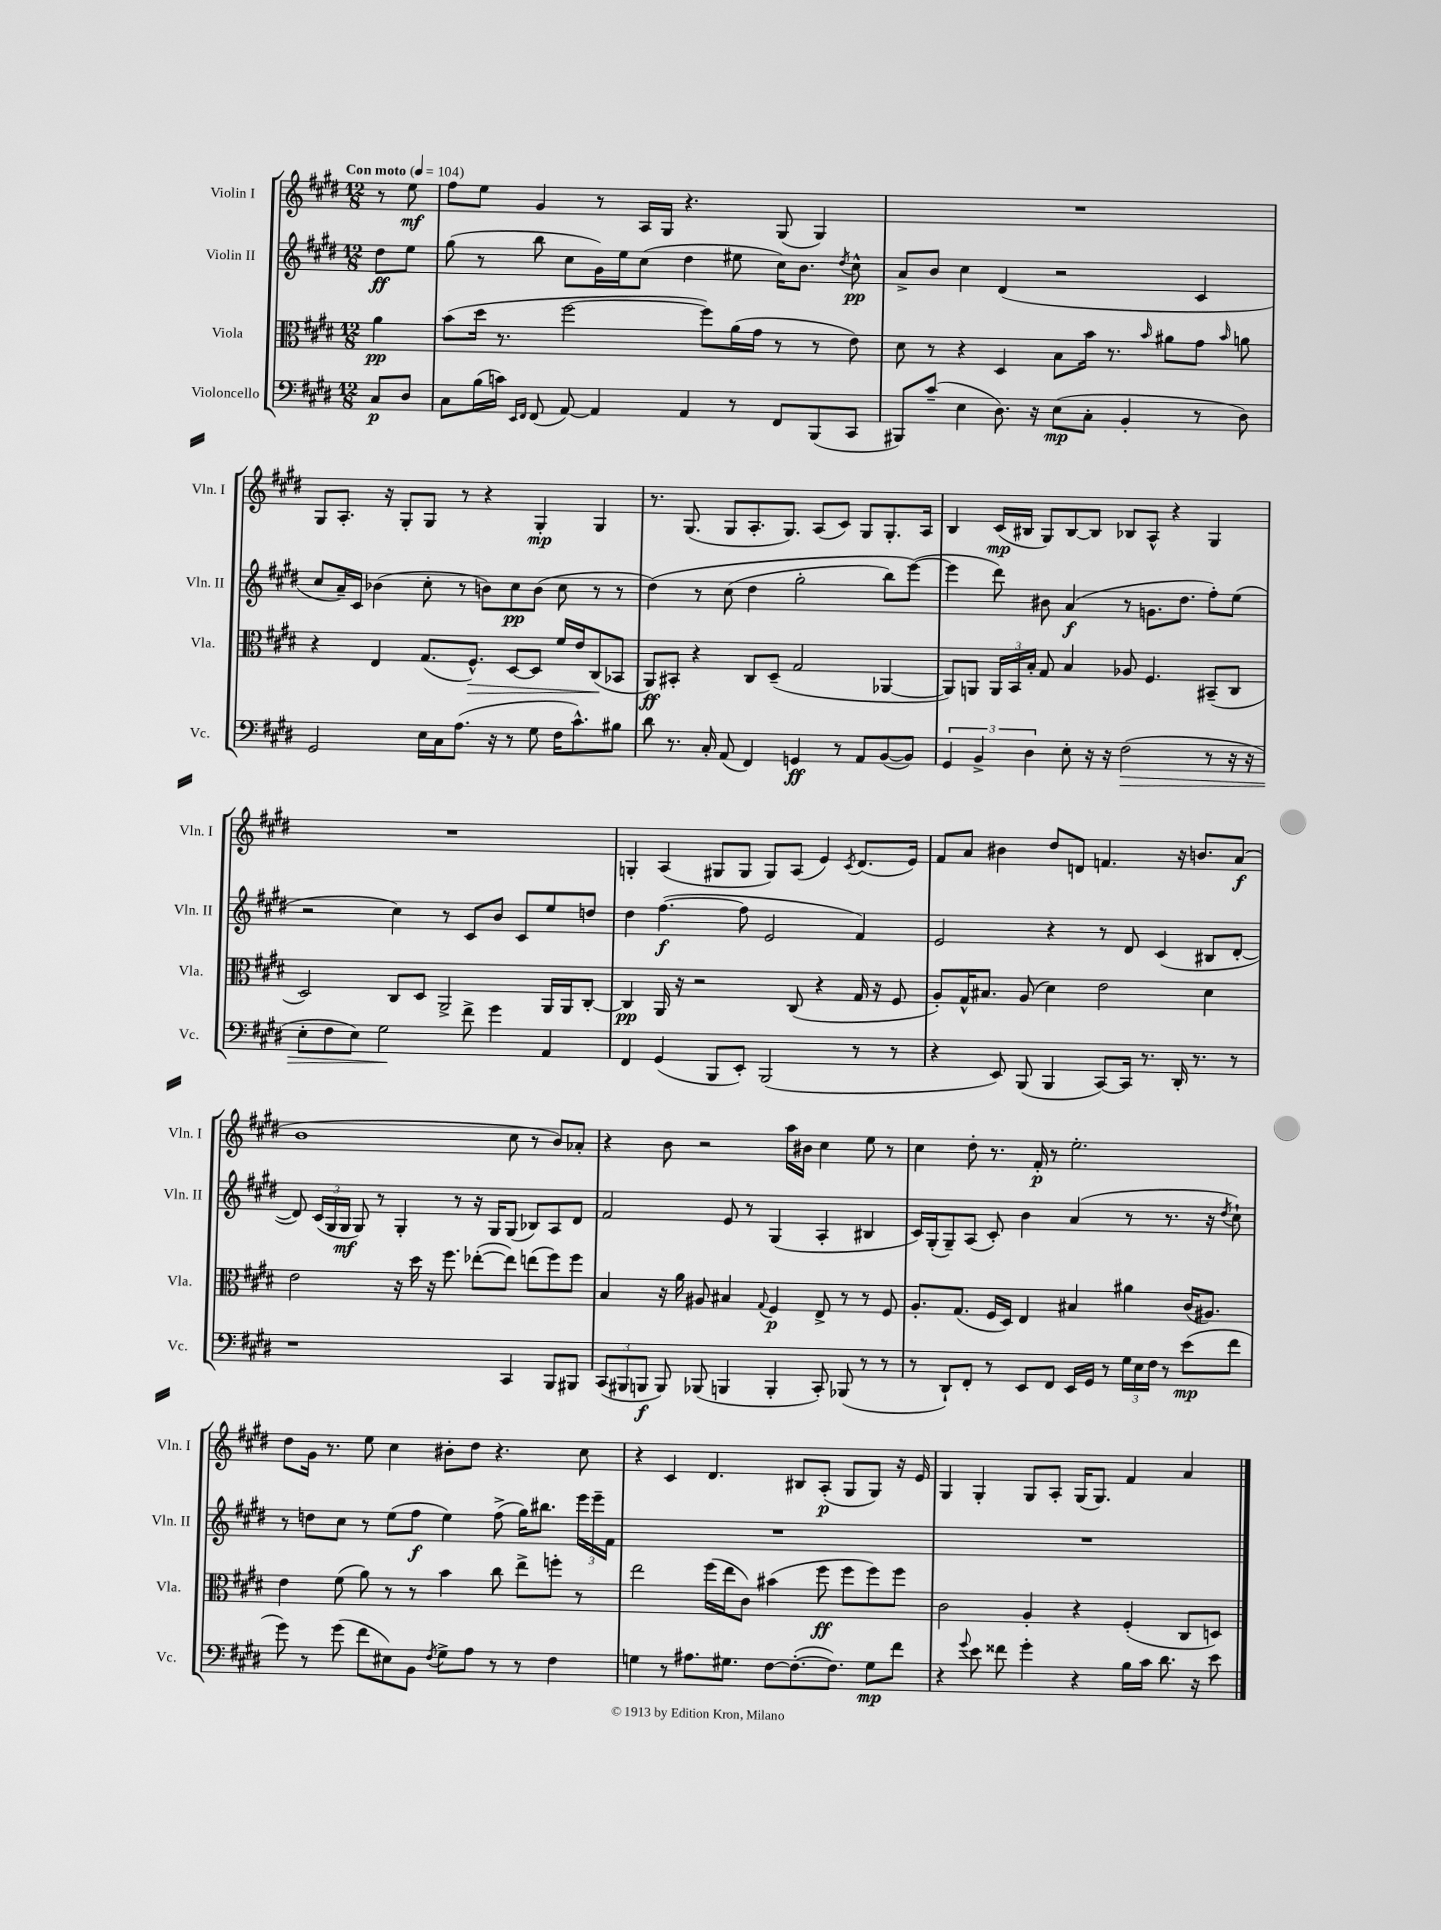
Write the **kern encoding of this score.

**kern	**kern	**kern	**kern
*staff4	*staff3	*staff2	*staff1
*clefF4	*clefC3	*clefG2	*clefG2
*k[f#c#g#d#]	*k[f#c#g#d#]	*k[f#c#g#d#]	*k[f#c#g#d#]
*M12/8	*M12/8	*M12/8	*M12/8
*MM104	*MM104	*MM104	*MM104
8C#	4a	8dd#	8r
8D#	.	8ee	8ee
=	=	=	=
8C#	(8b	(8gg#	8ff#
(16B	16dd#	8r	8ee
16c)	8.r	.	.
16qqEE	.	.	.
16qqFF#	.	.	.
(8FF#	.	8bb	4g#
[8AA)	[2ff#	8cc#	.
4AA]	.	16g#)	8r
.	.	16ee	.
.	.	(8cc#	16A
.	.	.	16G#
4AA	.	4dd#	4.r
.	8ff#])	.	.
8r	(16a	8ee#	.
.	16g#	.	.
8FF#	8r	16cc#)	(8G#
.	.	8.b	.
(8BBB	8r	.	4G#)
.	.	8qdd#	.
8CC#	8e)	8cc#^^	.
=	=	=	=
8BBB#)	8d#	8a^	1.r
(8c#~	8r	8b	.
4E	4r	4cc#	.
8.D#)	4D#	(4d#	.
16r	.	.	.
(8E	8B	2r	.
8C#'	16b	.	.
.	8.r	.	.
4BB'	.	.	.
.	16qqb	.	.
.	8a#	.	.
8r	8g#	4c#	.
.	16qqb	.	.
8D#)	8a	.	.
=	=	=	=
2GG#	4r	8cc#	8G#
.	.	16a~)	8.A'
.	.	16c#	.
.	4E	(4b-	.
.	.	.	16r
.	.	.	8G#'
16E	(8.G#	8cc#'	8G#
16C#	.	.	.
(8.A	.	8r	8r
.	8.F#^^)	.	.
.	.	8b)	4r
16r	.	.	.
8r	[8D#	8cc#	.
8G#	8D#]	(8b	4G#'
16F#	16f#	8cc#	.
8.c#^^)	16e	.	.
.	(8C#	8r	4G#
8B#	8BB-	8r	.
=	=	=	=
8d#	8AA)	&(4dd#)	8.r
8.r	8BB#'	.	.
.	.	.	(8.G#
.	4r	8r	.
16C#'	.	.	.
(8AA	.	(8cc#	8G#
4FF#)	8C#	4dd#	8.A'
.	(8D#~	.	.
.	.	.	8.G#)
4GG	2G#	2gg#'	.
.	.	.	(8A
8r	.	.	8c#)
8AA	.	.	8G#
([8BB	[4AA-	8bb)	8.G#'
8BB])	.	([8eee&)	.
.	.	.	16A
=	=	=	=
6GG#	8AA-])	4eee]	4B
.	8AA	.	.
6BB^	.	.	.
.	24AA	8ddd#)	(16c#
.	24BB	.	.
.	.	.	16B#
6D#	24B'	.	.
.	8G#	8b#	8G#)
8E'	4B	(4a	[8B#
16r	.	.	8B#]
16r	.	.	.
(2F#	8A-	8r	8B-
.	4.F#	8.g	8A^^
.	.	.	4r
.	.	8.dd#	.
8r	(8BB#~	8ff#')	4G#
16r	8C#	(8ee	.
16r	.	.	.
=	=	=	=
8E'	2D#)	2r	1.r
8F#	.	.	.
8E)	.	.	.
2G#	.	.	.
.	8C#	4cc#)	.
.	8D#	.	.
.	2AA^	8r	.
8f#^	.	8c#	.
4g#	.	8b	.
.	.	8c#	.
4AA	16AA	8ee	.
.	16AA	.	.
.	[8C#'	8dd	.
=	=	=	=
4FF#	4C#]	4dd#	4G'
(4GG#	16AA	([4.ff#	(4A
.	16r	.	.
.	2r	.	.
8BBB	.	.	8G#
8EE')	.	8ff#]	8G#
(2BBB	.	2e	8G#)
.	(8C#	.	(8A
.	4r	.	4e)
.	.	.	8qc#
8r	16G#	4f#)	(8.d#
.	16r	.	.
8r	8F#	.	.
.	.	.	16e)
=	=	=	=
4r	8A')	2e	8f#
.	16G#^^	.	8a
.	8.B#	.	.
8EE)	.	.	4b#
(8BBB	(8A	.	.
4BBB	4d#)	4r	8dd#
.	.	.	8d
[8CC#)	2e	8r	4.f
16CC#]	.	8d#	.
8.r	.	.	.
.	.	(4c#	.
16DD#'	.	.	16r
8.r	.	.	8.b
.	4d#	8B#	.
8r	.	[8d#'	(8a
=	=	=	=
1r	2e	8d#])	1b
.	.	(24c#	.
.	.	24G#	.
.	.	24G#	.
.	.	8G#)	.
.	.	8r	.
.	16r	4G#'	.
.	16dd#	.	.
.	16r	.	.
.	8.ff#	.	.
.	.	8r	.
.	([8ee-'	16r	.
.	.	16G#	.
4CC#	8ee-])	(8G#	8cc#
.	(8ee	8B-)	8r
8BBB	8ff#)	8A	8b)
8BBB#	8ff#	8d#	8a-'
=	=	=	=
(12CC#	4B	2f#	4r
12BBB#	.	.	.
12BBB	.	.	.
8BBB)	16r	.	8b
.	16a	.	.
(8BBB-	8A#	.	2r
4BBB	4B#	8e	.
.	.	8r	.
.	8qqG#	.	.
4BBB'	4F#	(4G#	.
.	.	.	16aa
.	.	.	16b#
8CC#')	8E^	4A'	4cc#
(8BBB-	8r	.	.
8r	8r	4B#	8ee
8r	8F#	.	8r
=	=	=	=
8r	8.A'	16c#)	4cc#
.	.	(16G#'	.
8DD#`)	.	8G#~)	.
.	(8.G#	.	.
8FF#'	.	(8A	8dd#'
8r	16F#	8c#')	8.r
.	16D#)	.	.
8EE	4E	4b	.
.	.	.	16f#'
8FF#	.	.	8r
16EE	4B#	(4a	2.ee'
16GG#	.	.	.
8r	.	.	.
24G#	4a#	8r	.
24E	.	.	.
24F#	.	.	.
8r	.	8.r	.
(8e	(16c#	.	.
.	8.A#)	16r	.
.	.	8qdd#	.
8f#	.	8cc#`)	.
=	=	=	=
8g#)	4e	8r	8dd#
8r	.	8dd	16g#
.	.	.	8.r
(8g#	(8f#	8cc#	.
8f#	8a)	8r	8ee
8E#)	8r	(8ee	4cc#
8BB	8r	8ff#	.
8qF#	.	.	.
8G#^	4b	4ee)	8b#'
8A	.	.	8dd#
8r	8cc#	(8ff#^	4.r
8r	8ee^	16gg#)	.
.	.	8.bb#	.
4F#	8ff'	.	.
.	8r	24eee	8cc#
.	.	24eee~	.
.	.	24f#	.
=	=	=	=
4G	2ee	1.r	4r
8r	.	.	4c#
8.A#	.	.	.
.	(16ff#	.	4.d#
8.G#	16ee	.	.
.	8c#)	.	.
[8F#	(4b#	.	.
(8.F#'_	.	.	8B#
.	8ff#	.	(8A'
8.F#])	.	.	.
.	8ff#	.	8G#
8G#	8ff#)	.	8G#)
8f#	8ff#	.	16r
.	.	.	16e
=	=	=	=
4r	2c#	1.r	4G#
8qqg#	.	.	.
8e	.	.	4G#'
8f##	.	.	.
4g#'	4A'	.	8G#
.	.	.	8A'
4r	4r	.	(16G#
.	.	.	8.G#)
16B	(4F#'	.	4f#
16c#	.	.	.
8.d#	.	.	.
.	8C#	.	4a
16r	.	.	.
8e	8D)	.	.
==	==	==	==
*-	*-	*-	*-
